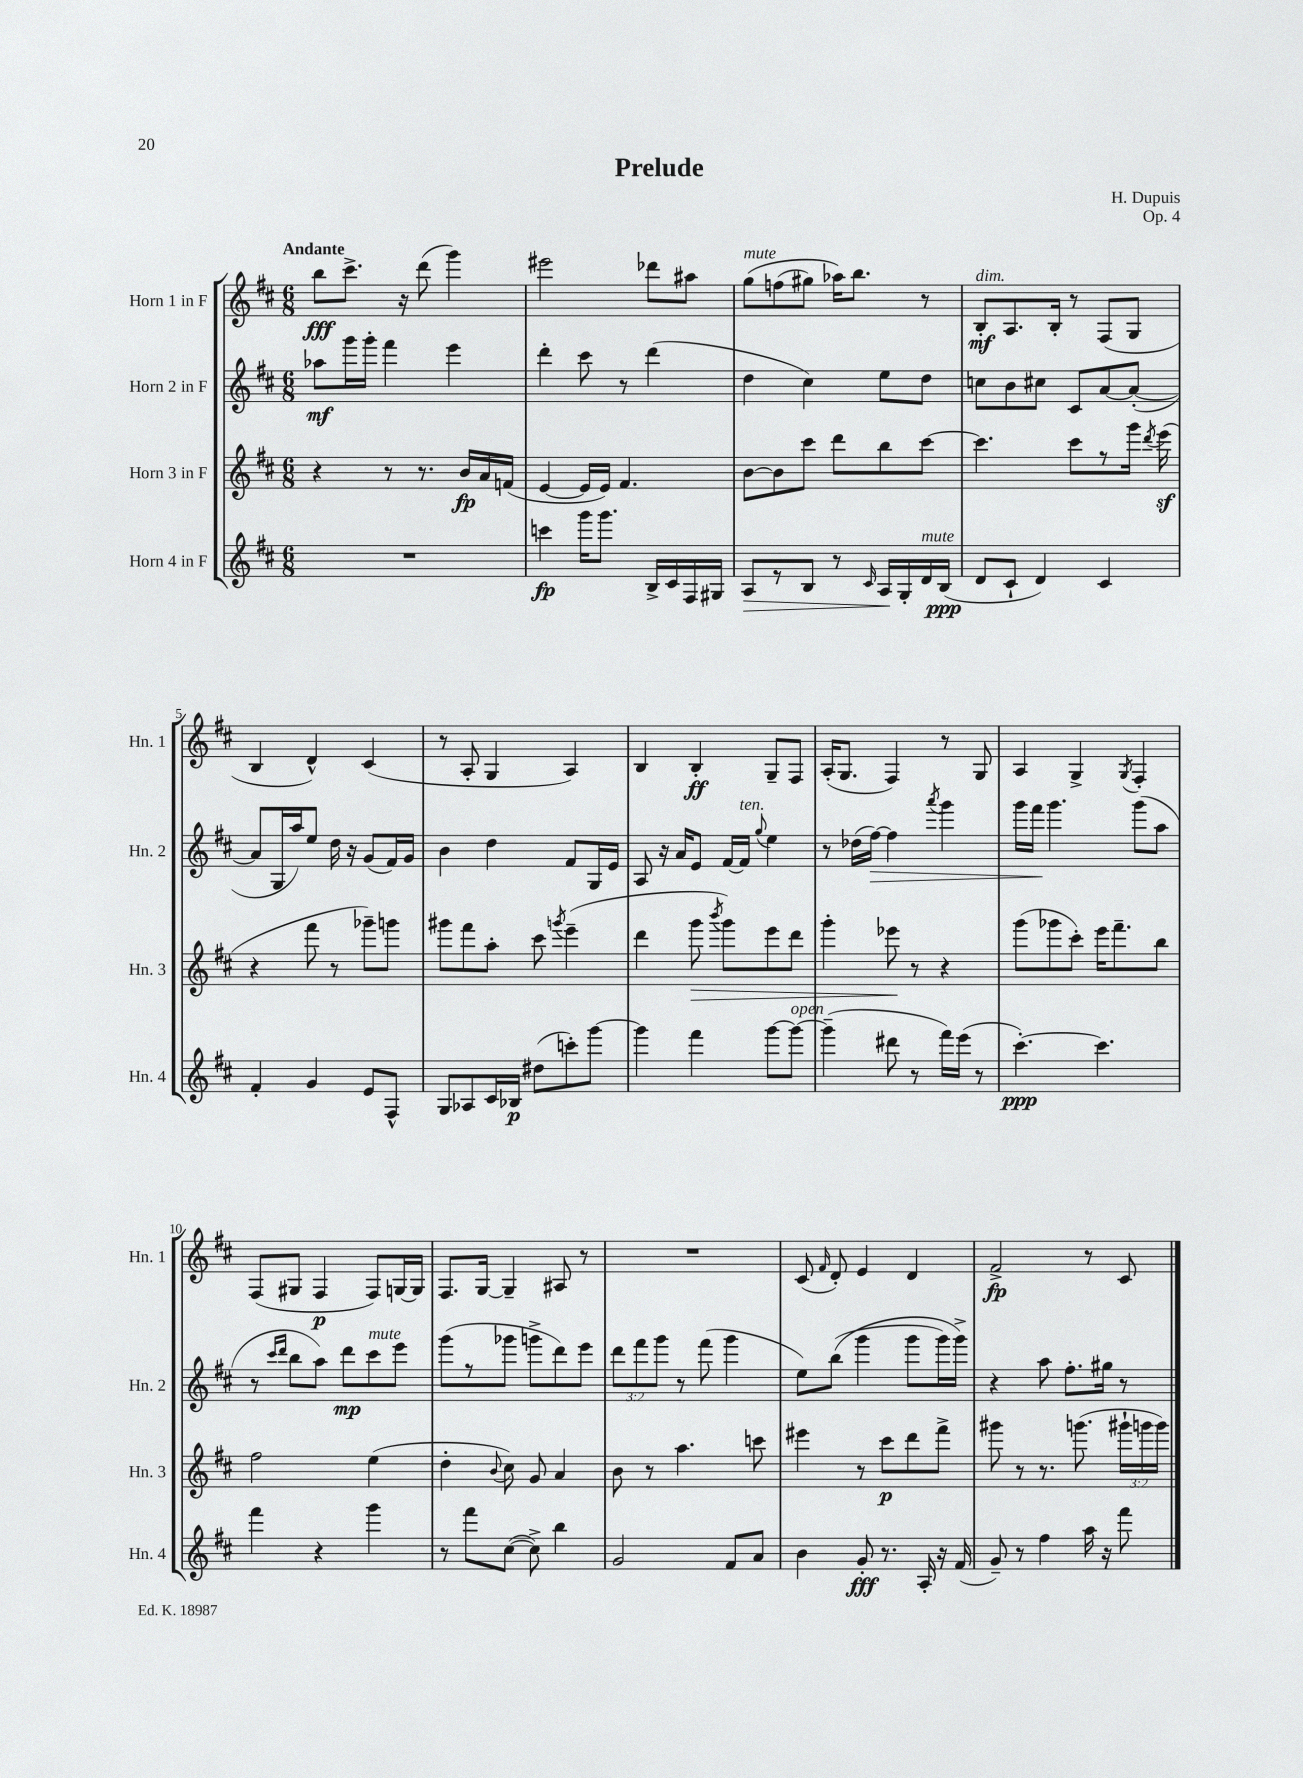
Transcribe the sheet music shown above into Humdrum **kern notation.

**kern	**dynam	**kern	**dynam	**kern	**dynam	**kern	**dynam
*part4	*part4	*part3	*part3	*part2	*part2	*part1	*part1
*staff4	*staff4	*staff3	*staff3	*staff2	*staff2	*staff1	*staff1
*I"Horn 4 in F	*	*I"Horn 3 in F	*	*I"Horn 2 in F	*	*I"Horn 1 in F	*
*I'Hn. 4	*	*I'Hn. 3	*	*I'Hn. 2	*	*I'Hn. 1	*
*clefG2	*	*clefG2	*	*clefG2	*	*clefG2	*
*k[f#c#]	*	*k[f#c#]	*	*k[f#c#]	*	*k[f#c#]	*
*M6/8	*	*M6/8	*	*M6/8	*	*M6/8	*
=1	=1	=1	=1	=1	=1	=1	=1
!	!	!	!	!	!	!LO:TX:a:B:t=Andante	!
2.r	.	4r	.	8aa-X\L	mf	8bb\L	fff
.	.	.	.	16ggg\L	.	8.ccc#^\J	.
.	.	.	.	16ggg'\JJ	.	.	.
.	.	8r	.	4fff#\	.	.	.
.	.	.	.	.	.	16r	.
.	.	8.r	.	.	.	(8ddd\	.
.	.	.	.	4eee\	.	4ggg\)	.
.	.	16b/LL	fp	.	.	.	.
.	.	16a/	.	.	.	.	.
.	.	(16fn/JJ	.	.	.	.	.
=2	=2	=2	=2	=2	=2	=2	=2
4cccn\	fp	[4e/	.	4ddd'\	.	2eee#X\	.
16ggg\KL	.	16e/LL]	.	8ccc#\	.	.	.
8.ggg\J	.	16e/JJ)	.	.	.	.	.
.	.	4.f#/	.	8r	.	.	.
16B^/LL	.	.	.	(4ddd\	.	8ddd-X\L	.
16c#/	.	.	.	.	.	.	.
16F#/	.	.	.	.	.	8aa#X\J	.
16G#X/JJ	.	.	.	.	.	.	.
=3	=3	=3	=3	=3	=3	=3	=3
!	!	!	!	!	!	!LO:TX:a:i:t=mute	!
!	!LO:HP:b	!	!	!	!	!	!
8A/L	>	[8b\L	.	4dd\	.	(8gg\L	.
8r	.	8b\]	.	.	.	(8ffn\	.
8B/J	.	8ccc#\J	.	4cc#\)	.	8gg#X\J)	.
8r	.	8ddd\L	.	.	.	16aa-X\KL)	.
.	.	.	.	.	.	8.bb\J	.
16qqc#/	.	.	.	.	.	.	.
16A/LL	.	8bb\	.	8ee\L	.	.	.
16G'/	]	.	.	.	.	.	.
!LO:TX:a:i:t=mute	!	!	!	!	!	!	!
16d/	.	[8ccc#\J	.	8dd\J	.	8r	.
(16B/JJ	ppp	.	.	.	.	.	.
=4	=4	=4	=4	=4	=4	=4	=4
!	!	!	!	!	!	!LO:TX:a:i:t=dim.	!
8d/L	.	4.ccc#\]	.	8ccn\L	.	8B'/L	mf
8c#`/J	.	.	.	8b\	.	8.A/	.
4d/)	.	.	.	8cc#X\J	.	.	.
.	.	.	.	.	.	16B'/Jk	.
.	.	8ccc#\L	.	8c#/L	.	8r	.
4c#/	.	8r	.	[8a/	.	(8F#/L	.
.	.	16ggg\Jk	.	(8a'/J_	.	8G/J	.
.	.	8qddd/	.	.	.	.	.
.	.	(16eeez\	.	.	.	.	.
!!LO:LB:g=z
=5	=5	=5	=5	=5	=5	=5	=5
4f#'/	.	4r	.	8a/L]	.	4B/	.
.	.	.	.	16G/L	.	.	.
.	.	.	.	16aa/J)	.	.	.
4g/	.	8fff#\	.	8ee/J	.	4d^^/)	.
.	.	8r	.	16dd\	.	.	.
.	.	.	.	16r	.	.	.
8e/L	.	8ggg-X~\L)	.	(8g/L	.	(4c#/	.
8F#^^/J	.	8gggn\J	.	16f#/L)	.	.	.
.	.	.	.	16g/JJ	.	.	.
=6	=6	=6	=6	=6	=6	=6	=6
8G/L	.	8ggg#X\L	.	4b\	.	8r	.
8A-X/	.	8fff#\	.	.	.	8A'/	.
16c#/L	.	8aa'\J	.	4dd\	.	4G/	.
16B-X/JJ	p	.	.	.	.	.	.
(8dd#X\L	.	8ccc#\	.	.	.	.	.
.	.	8qgggn/	.	.	.	.	.
8cccn'\)	.	(4eee~\	.	8f#/L	.	4A/)	.
[8ggg\J	.	.	.	16G/L	.	.	.
.	.	.	.	16e/JJ	.	.	.
=7	=7	=7	=7	=7	=7	=7	=7
4ggg\]	.	4ddd\	.	8A/	.	4B/	.
.	.	.	.	16r	.	.	.
.	.	.	.	16a/KL	.	.	.
!	!	!	!LO:HP:b	!	!	!	!
4fff#\	.	8ggg\	>	8e/J	.	4B'/	ff
.	.	8qbbb/	.	.	.	.	.
.	.	8ggg\L)	.	[16f#/LL	.	.	.
!	!	!	!	!LO:TX:a:i:t=ten.	!	!	!
.	.	.	.	16f#/JJ]	.	.	.
.	.	.	.	8qqgg/	.	.	.
[8ggg\L	.	8eee\	.	4ee\	.	8G~/L	.
!LO:TX:a:i:t=open	!	!	!	!	!	!	!
8ggg\J_	.	8ddd\J	.	.	.	8F#/J	.
=8	=8	=8	=8	=8	=8	=8	=8
(4ggg~\]	.	4ggg'\	.	8r	.	(16A'/KL	.
.	.	.	.	.	.	8.G/J	.
.	.	.	.	(16dd-X\LL	.	.	.
!	!	!	!	!	!LO:HP:b	!	!
.	.	.	.	[16ff#\JJ)	>	.	.
8ddd#X\	.	8eee-X\	.	4ff#\]	.	4F#/)	.
8r	.	8r	]	.	.	.	.
.	.	.	.	8qaaa/	.	.	.
16fff#\LL)	.	4r	.	4ggg\	.	8r	.
(16eee\JJ	.	.	.	.	.	.	.
8r	.	.	.	.	.	8G/	.
=9	=9	=9	=9	=9	=9	=9	=9
[4.ccc#'\)	ppp	(8ggg\L	.	16ggg\LL	.	4A/	.
.	.	.	.	16fff#\JJ	.	.	.
.	.	8ggg-X\	.	4.ggg\	]	.	.
.	.	8ccc#'\J)	.	.	.	4G^/	.
4.ccc#\]	.	16eee\KL	.	.	.	.	.
.	.	8.fff#~\	.	.	.	.	.
.	.	.	.	.	.	8qG/	.
.	.	.	.	(8ggg\L	.	4F#'/	.
.	.	8bb\J	.	8aa\J	.	.	.
!!LO:LB:g=z
=10	=10	=10	=10	=10	=10	=10	=10
4fff#\	.	2ff#\	.	8r	.	(8F#/L	.
.	.	.	.	16qqccc#/LL	.	.	.
.	.	.	.	16qqddd/JJ	.	.	.
.	.	.	.	8bb\L	.	8G#X/J	.
4r	.	.	.	8aa\J)	.	4F#/	p
.	.	.	.	8ddd\L	mp	.	.
!	!	!	!	!LO:TX:a:i:t=mute	!	!	!
4ggg\	.	(4ee\	.	8ccc#\	.	8F#/L)	.
.	.	.	.	8eee\J	.	[16Gn/L	.
.	.	.	.	.	.	16G/JJ]	.
=11	=11	=11	=11	=11	=11	=11	=11
8r	.	4dd'\	.	(8ggg\L	.	8.F#/L	.
8fff#\L	.	.	.	8r	.	.	.
.	.	.	.	.	.	[16G/Jk	.
.	.	8qqb/	.	.	.	.	.
([8cc#\J	.	8cc#\)	.	8ggg-X\J	.	4G~/]	.
8cc#^\])	.	8g/	.	8gggn^\L	.	.	.
4bb\	.	4a/	.	8ddd\)	.	8A#X/	.
.	.	.	.	8eee\J	.	8r	.
=12	=12	=12	=12	=12	=12	=12	=12
2g/	.	8b\	.	12ddd\L	.	2.r	.
.	.	.	.	12fff#\	.	.	.
.	.	8r	.	.	.	.	.
.	.	.	.	12ggg\J	.	.	.
.	.	4.aa\	.	8r	.	.	.
.	.	.	.	(8fff#\	.	.	.
8f#/L	.	.	.	4ggg\	.	.	.
8a/J	.	8cccn\	.	.	.	.	.
=13	=13	=13	=13	=13	=13	=13	=13
4b\	.	4eee#X\	.	8ee\L)	.	(8c#/	.
.	.	.	.	.	.	16qqf#/	.
.	.	.	.	((8bb\J	.	8d'/)	.
8g'/	fff	8r	.	4ggg\	.	4e/	.
8.r	.	8ccc#\L	p	.	.	.	.
.	.	8ddd\	.	8ggg\L	.	4d/	.
16A'/	.	.	.	.	.	.	.
16r	.	8fff#^\J	.	16ggg\L)	.	.	.
(16f#/	.	.	.	16ggg^\JJ)	.	.	.
=14	=14	=14	=14	=14	=14	=14	=14
8g~/)	.	8ggg#X\	.	4r	.	2f#^/	fp
8r	.	8r	.	.	.	.	.
4ff#\	.	8.r	.	8aa\	.	.	.
.	.	.	.	8.ff#'\L	.	.	.
.	.	(8.gggn\	.	.	.	.	.
16aa\	.	.	.	.	.	8r	.
16r	.	.	.	16gg#X\Jk	.	.	.
8fff#\	.	24ggg#X`\LL	.	8r	.	8c#/	.
.	.	24gggn\	.	.	.	.	.
.	.	24ggg\JJ)	.	.	.	.	.
==	==	==	==	==	==	==	==
*-	*-	*-	*-	*-	*-	*-	*-
